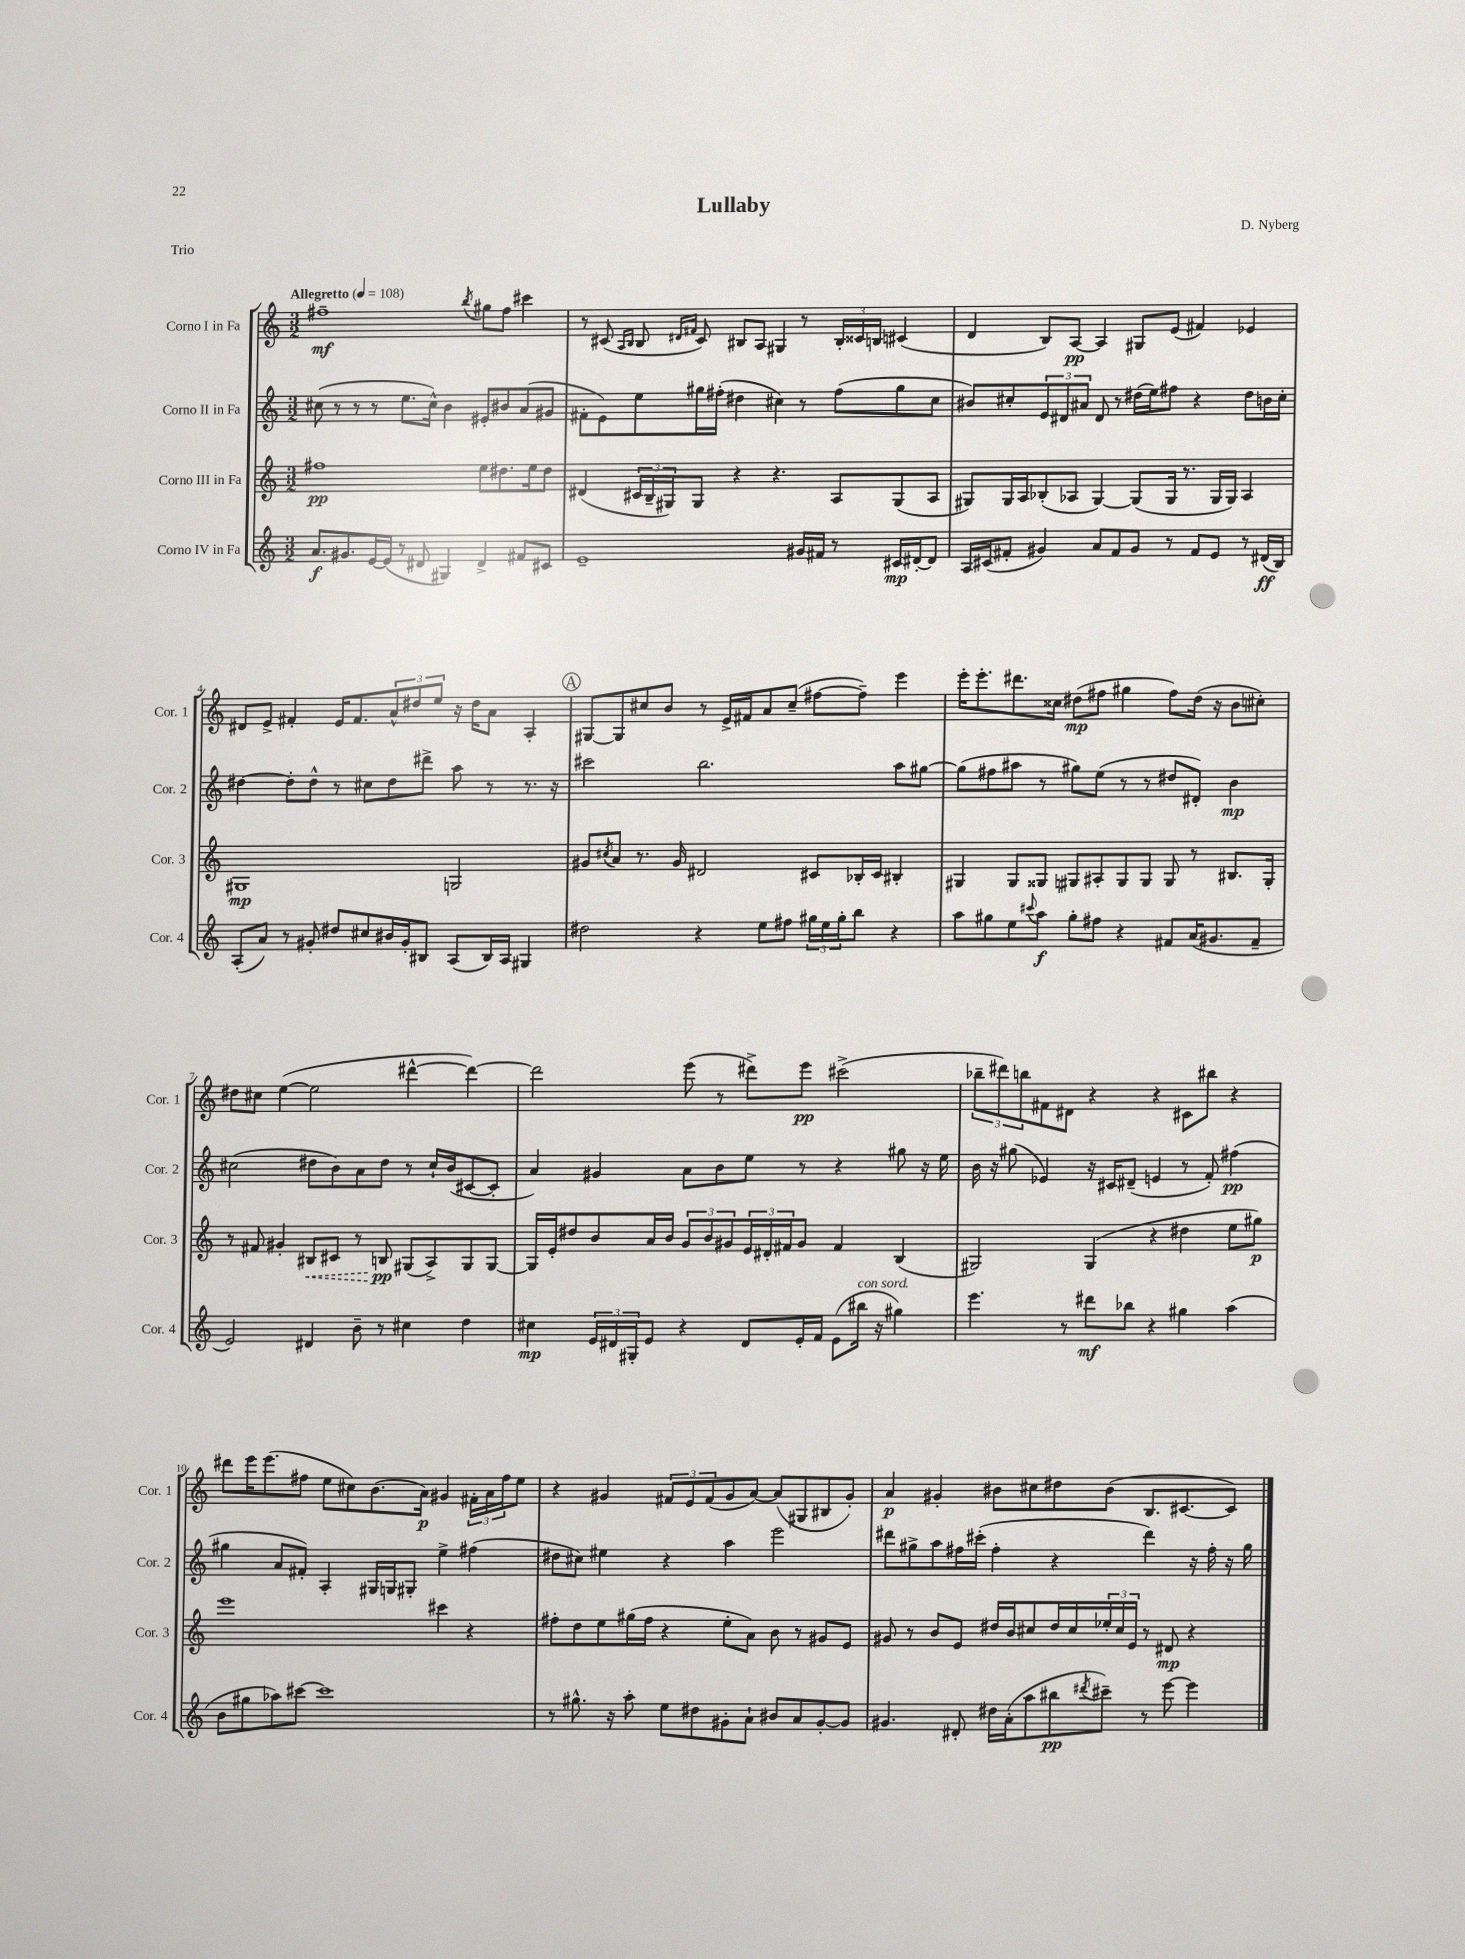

**kern	**dynam	**kern	**dynam	**kern	**dynam	**kern	**dynam
*part4	*part4	*part3	*part3	*part2	*part2	*part1	*part1
*staff4	*staff4	*staff3	*staff3	*staff2	*staff2	*staff1	*staff1
*I"Corno IV in Fa	*	*I"Corno III in Fa	*	*I"Corno II in Fa	*	*I"Corno I in Fa	*
*I'Cor. 4	*	*I'Cor. 3	*	*I'Cor. 2	*	*I'Cor. 1	*
*clefG2	*	*clefG2	*	*clefG2	*	*clefG2	*
*k[]	*	*k[]	*	*k[]	*	*k[]	*
*M3/2	*	*M3/2	*	*M3/2	*	*M3/2	*
*MM108	*	*MM108	*	*MM108	*	*MM108	*
=1	=1	=1	=1	=1	=1	=1	=1
!	!	!	!	!	!	!LO:TX:a:B:t=Allegretto	!
8.a/L	f	1ff#X	pp	(8cc#X\	.	1ff#X~	mf
.	.	.	.	8r	.	.	.
8.g#X/	.	.	.	.	.	.	.
.	.	.	.	8r	.	.	.
[16e/L	.	.	.	8r	.	.	.
(16e/JJ]	.	.	.	.	.	.	.
8r	.	.	.	8.ee\L	.	.	.
8d#X/	.	.	.	.	.	.	.
.	.	.	.	16cc#^^\Jk)	.	.	.
4G#X/)	.	.	.	4b\	.	.	.
.	.	.	.	.	.	8qbb/	.
4d#^/	.	8ee\L	.	8e#X'/L	.	8gg#X\L	.
.	.	8.dd#X\	.	8b#X/	.	8ff#\J	.
8f#X/L	.	.	.	(8a/	.	4ccc#X\	.
.	.	16ee\k	.	.	.	.	.
8c#X/J	.	8dd#\J	.	8g#X/J	.	.	.
=2	=2	=2	=2	=2	=2	=2	=2
1e~	.	(4d#X/	.	8f#X'\L	.	8r	.
.	.	.	.	8e\)	.	(8c#X/	.
.	.	.	.	.	.	16qqA/LL	.
.	.	.	.	.	.	16qqB/JJ	.
.	.	24c#X/LL	.	8ee\	.	8B/	.
.	.	24B~/	.	.	.	.	.
.	.	24G#X/J)	.	.	.	.	.
.	.	.	.	.	.	16qqd#X/LL	.
.	.	.	.	.	.	16qqf#X/JJ	.
.	.	8G#/J	.	16gg#X\L	.	8c#/)	.
.	.	.	.	(16ff#X'\JJ	.	.	.
.	.	4r	.	4dd#X\	.	8B#X/L	.
.	.	.	.	.	.	8A/J	.
.	.	4.r	.	4cc#X\)	.	4G#X/	.
16g#X/LL	.	.	.	8r	.	8r	.
16f#X/JJ	.	.	.	.	.	.	.
8r	.	8A/L	.	(8ff#\L	.	24B#'/LL	.
.	.	.	.	.	.	24c##X/	.
.	.	.	.	.	.	24Bn/JJ	.
16c#X/LL	mp	(8G#/	.	8gg#\	.	(4c#X/	.
[16d#X'/J	.	.	.	.	.	.	.
8d#/J]	.	8A/J	.	8cc#\J	.	.	.
=3	=3	=3	=3	=3	=3	=3	=3
16A/LL	.	8G#X/L)	.	8b#X/L)	.	4d/	.
(16c#X/J	.	.	.	.	.	.	.
8f#X'/J	.	16G#/L	.	8cc#X'/	.	.	.
.	.	16A/J	.	.	.	.	.
4g#X/)	.	(8B-X'/	.	12e/	.	8B/L)	.
.	.	.	.	12d#X/	.	.	.
.	.	8A-X/J	.	.	.	[8A/J	pp
.	.	.	.	12a#X/J	.	.	.
8a/L	.	[4G#/)	.	8d#/	.	4A/]	.
8f#/	.	.	.	8r	.	.	.
8g#/J	.	(8G#/L]	.	(16dd#X\LL	.	8G#X/L	.
.	.	.	.	16ee\J)	.	.	.
8r	.	16G#/Jk	.	8ff#X\J	.	(8e/J	.
.	.	8.r	.	.	.	.	.
8f#/L	.	.	.	4r	.	4f#X/)	.
8e/J	.	16G#/LL	.	.	.	.	.
.	.	16G#/JJ)	.	.	.	.	.
8r	.	4A-/	.	8dd#\L	.	4e-X/	.
(16d#X/LL	ff	.	.	16bn\L	.	.	.
16B/JJ)	.	.	.	16cc#'\JJ	.	.	.
!!LO:LB:g=z
=4	=4	=4	=4	=4	=4	=4	=4
(8A'/L	.	1G#X	mp	[4dd#X\	.	8d#X/L	.
8a/J)	.	.	.	.	.	8e^/J	.
8r	.	.	.	8dd#'\L]	.	4f#X'/	.
8g#X'/	.	.	.	8dd#^^\J	.	.	.
8dd#X/L	.	.	.	8r	.	16e/KL	.
.	.	.	.	.	.	8.f#/	.
8cc#X/	.	.	.	8cc#X\L	.	.	.
16b#X/L	.	.	.	8dd#\	.	12a^^/	.
16g#'/J	.	.	.	.	.	.	.
.	.	.	.	.	.	12dd#X/	.
8B#X/J	.	.	.	8ddd#X^\J	.	.	.
.	.	.	.	.	.	12ee/J	.
(8A/L	.	2Gn/	.	8aa\	.	16r	.
.	.	.	.	.	.	16dd#\KL	.
16B#/L)	.	.	.	8r	.	8a\J	.
16A/JJ	.	.	.	.	.	.	.
4G#X/	.	.	.	8.r	.	4A'/	.
.	.	.	.	16r	.	.	.
!!LO:REH:place=s1:t=A
=5	=5	=5	=5	=5	=5	=5	=5
2dd#X\	.	8g#X/L	.	2ccc#X\	.	[8G#X/L	.
.	.	8qcc#X/	.	.	.	.	.
.	.	8a/J	.	.	.	8G#/]	.
.	.	8.r	.	.	.	8cc#X/	.
.	.	.	.	.	.	8b/J	.
.	.	16g#/	.	.	.	.	.
4r	.	2d#X/	.	2.bb\	.	8r	.
.	.	.	.	.	.	16e^/LL	.
.	.	.	.	.	.	16f#X/J	.
8ee\L	.	.	.	.	.	8a/	.
8ff#X\J	.	.	.	.	.	(8cc#~/J	.
24gg#X\LL	.	8c#X/L	.	.	.	[8ff#X\L	.
24ee\	.	.	.	.	.	.	.
24gg#'\J	.	.	.	.	.	.	.
8bb\J	.	16B-X'/L	.	.	.	8ff#~\J])	.
.	.	16c#/JJ	.	.	.	.	.
4r	.	4B#X'/	.	8aa\L	.	4eee\	.
.	.	.	.	[8gg#X\J	.	.	.
=6	=6	=6	=6	=6	=6	=6	=6
8aa\L	.	4G#X/	.	(8gg#\L]	.	16eee'\KL	.
.	.	.	.	.	.	8.eee'\	.
8gg#X\	.	.	.	8ff#X\	.	.	.
8ee\	.	8G#/L	.	8aa#X\J	.	8.ddd#X\	.
8qqccc#X/	.	.	.	.	.	.	.
8aa\J	f	8G##X/J	.	8r	.	.	.
.	.	.	.	.	.	16cc##X\Jk	.
8gg#'\L	.	8G#X/L	.	8gg#X\L)	.	(8dd#X\L	mp
8ff#X\J	.	8A#X'/	.	(8ee\J	.	8ff#X\J	.
4r	.	8G#/	.	8r	.	4gg#X\	.
.	.	8G#/J	.	8r	.	.	.
8f#X/L	.	8G#/	.	8dd#X/L	.	8ff#\L)	.
(16a/K	.	8r	.	8d#X'/J)	.	(16dd#\Jk	.
8.g#X/	.	.	.	.	.	16r	.
.	.	8.B#X/L	.	4b\	mp	8b\L	.
8f#~/J	.	.	.	.	.	8cc#X'\J)	.
.	.	16G#'/Jk	.	.	.	.	.
!!LO:LB:g=z
=7	=7	=7	=7	=7	=7	=7	=7
2e/)	.	8r	.	(2cc#X\	.	8dd#X\L	.
.	.	8f#X/	.	.	.	8cc#X\J	.
.	.	4g#X'/	.	.	.	([4ee\	.
!	!	!	!LO:HP:b	!	!	!	!
4d#X/	.	8B#X/L	<	8dd#X\L	.	2ee\]	.
.	.	8c#X/J	.	8b\)	.	.	.
8b~\	.	8r	.	8a\	.	.	.
8r	.	8Bn/	pp	8dd#\J	.	.	.
4cc#X\	.	(8G#X/L	[	8r	.	[4ddd#X^^\	.
.	.	8A^/)	.	16cc#`/LL	.	.	.
.	.	.	.	(16b/J	.	.	.
4dd\	.	8G#/	.	[8c#X/	.	4ddd#\_)	.
.	.	[8G#/J	.	8c#'/J]	.	.	.
=8	=8	=8	=8	=8	=8	=8	=8
4cc#X\	mp	16G#/LL]	.	4a/)	.	2ddd#\]	.
.	.	16e'/J	.	.	.	.	.
.	.	8dd#X/	.	.	.	.	.
24e/LL	.	8b/	.	4g#X/	.	.	.
24d#X/	.	.	.	.	.	.	.
24G#X'/J	.	.	.	.	.	.	.
8e/J	.	16a/L	.	.	.	.	.
.	.	16b/JJ	.	.	.	.	.
4r	.	12g/L	.	8a\L	.	(8eee\	.
.	.	12b/	.	.	.	.	.
.	.	.	.	8b\	.	8r	.
.	.	12g#X/	.	.	.	.	.
8d#/L	.	24e/L	.	8ee\J	.	8ddd#X^\L)	.
.	.	24d#X'/	.	.	.	.	.
.	.	24f#X/J	.	.	.	.	.
16e'/L	.	8g#/J	.	8r	.	8eee\J	pp
16f/JJ	.	.	.	.	.	.	.
(8e\L	.	4f#/	.	4r	.	(2ccc#X^\	.
!LO:TX:a:i:t=con sord.	!	!	!	!	!	!	!
16bb#X\Jk	.	.	.	.	.	.	.
16r	.	.	.	.	.	.	.
4gg#X\)	.	(4B/	.	8gg#X\	.	.	.
.	.	.	.	16r	.	.	.
.	.	.	.	16ee\	.	.	.
=9	=9	=9	=9	=9	=9	=9	=9
4.eee\	.	2G#X/)	.	16b\	.	12bb-X~\L	.
.	.	.	.	16r	.	.	.
.	.	.	.	.	.	12ddd#X\)	.
.	.	.	.	(8gg#X\	.	.	.
.	.	.	.	.	.	12bbn\	.
.	.	.	.	4e-X/)	.	8f#X\	.
8r	.	.	.	.	.	8d#X\J	.
8ddd#X\L	mf	(4G#/	.	16r	.	4r	.
.	.	.	.	16c#X/KL	.	.	.
8bb-X\J	.	.	.	(8d#X~/J	.	.	.
4r	.	4r	.	4en/	.	4r	.
4gg#X\	.	4dd#X\	.	8r	.	8c#X\L	.
.	.	.	.	8f'/)	.	8bb#X\J	.
(4aa\	.	8ee\L	.	(4ff#X\	pp	4r	.
.	.	8gg#X\J)	p	.	.	.	.
!!LO:LB:g=z
=10	=10	=10	=10	=10	=10	=10	=10
8b\L	.	1eee	.	4gg#X\	.	8ddd#X\L	.
8gg#X\	.	.	.	.	.	16eee\K	.
.	.	.	.	.	.	(8.eee\	.
8aa-X\)	.	.	.	8a/L	.	.	.
[8ccc#X\J	.	.	.	8f#X'/J)	.	8ff#X\J	.
1ccc#]	.	.	.	4A'/	.	8ee\L	.
.	.	.	.	.	.	8cc#X\)	.
.	.	.	.	16G#X/LL	.	(8.b\	.
.	.	.	.	16Gn/J	.	.	.
.	.	.	.	8G#X'/J	.	.	.
.	.	.	.	.	.	16a\Jk)	p
.	.	4ccc#X\	.	4ee^\	.	4g#X/	.
.	.	4r	.	(4ff#X\	.	24f#X'\LL	.
.	.	.	.	.	.	24a\	.
.	.	.	.	.	.	24ff#\J	.
.	.	.	.	.	.	8ee\J	.
=11	=11	=11	=11	=11	=11	=11	=11
8r	.	8ff#X'\L	.	8dd#X\L	.	4r	.
8.gg#X^^\	.	8dd\	.	8cc#X\J)	.	.	.
.	.	8ee\	.	4ee#X\	.	4g#X/	.
16r	.	.	.	.	.	.	.
8aa'\	.	(16gg#X\L	.	.	.	.	.
.	.	16ff#\JJ	.	.	.	.	.
8ee\L	.	4r	.	4r	.	12f#X/L	.
.	.	.	.	.	.	12e/	.
8dd#X\	.	.	.	.	.	.	.
.	.	.	.	.	.	(12f#/	.
8g#X'\	.	8ee'\L	.	4aa\	.	8g#/	.
8a`\J	.	8a\J)	.	.	.	[8a/J)	.
8b#X/L	.	8b\	.	2eee\	.	(8a/L]	.
8a/	.	8r	.	.	.	8G#X/	.
[8g#'/	.	8g#X/L	.	.	.	8B#X/	.
8g#/J]	.	8e/J	.	.	.	8g#'/J)	.
=12	=12	=12	=12	=12	=12	=12	=12
4.g#X/	.	8g#X/	.	8ddd#X\L	.	4a/	p
.	.	8r	.	8gg#X^\	.	.	.
.	.	8b/L	.	8aa\	.	4g#X'/	.
8d#X'/	.	8e/J	.	16ff#X\L	.	.	.
.	.	.	.	(16ccc#X'\JJ	.	.	.
16dd#X\LL	.	16dd#X/LL	.	4ff#'\	.	8b#X\L	.
(16a'\J	.	16b/J	.	.	.	.	.
8aa\	.	8cc#X/	.	.	.	8cc#X\	.
8bb#X\	pp	16dd#/L	.	4r	.	8dd#X\	.
.	.	16cc#/	.	.	.	.	.
8qddd#X/	.	.	.	.	.	.	.
8ccc#X~\J)	.	24ee-X'/	.	.	.	(8b#\J	.
.	.	24cc#/	.	.	.	.	.
.	.	24e/JJ	.	.	.	.	.
8r	.	8r	.	4ddd#\)	.	8.B/L	.
[8eee\	.	8d#X/	mp	.	.	.	.
.	.	.	.	.	.	[8.c#X/	.
4eee\]	.	4r	.	16r	.	.	.
.	.	.	.	16ff#'\	.	.	.
.	.	.	.	16r	.	8c#/J])	.
.	.	.	.	16gg#\	.	.	.
==	==	==	==	==	==	==	==
*-	*-	*-	*-	*-	*-	*-	*-
